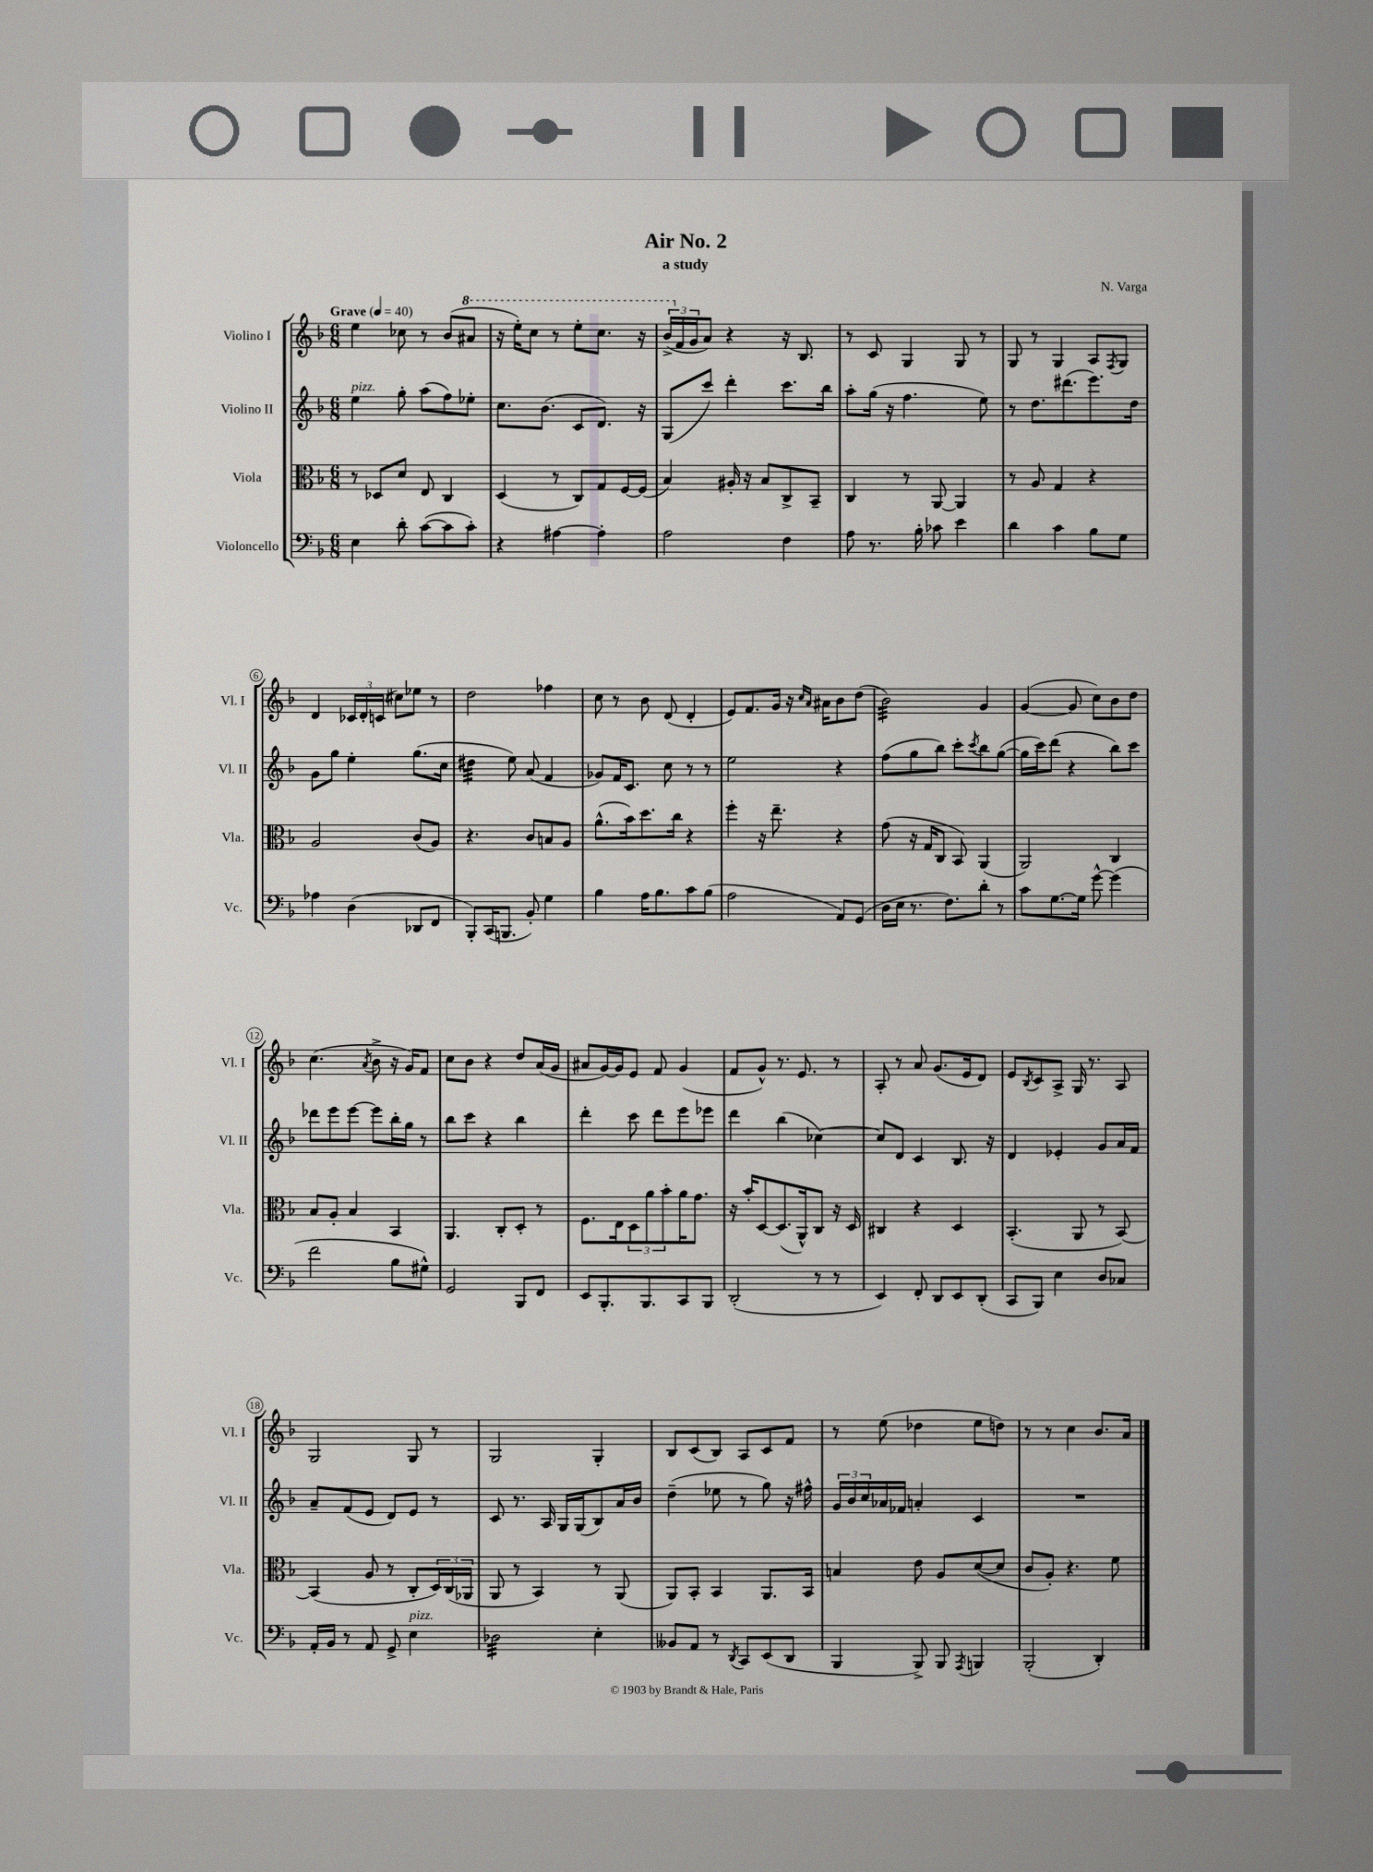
\header { title = "Air No. 2" composer = "N. Varga" subtitle = "a study" }
<<
\new StaffGroup <<
\new Staff = "s0" \with { instrumentName = "Violino I" shortInstrumentName = "Vl. I" } {
    \clef treble \key f \major \numericTimeSignature \time 6/8 \tempo "Grave" 4 = 40
    e''4 ces''8 r8 bes'8( \ottava #1 ais''8 |
    r16 e'''16-.) c'''8 r8 e'''8-. c'''8. r16 |
    \tuplet 3/2 { bes''16->( \ottava #0 f'16 g'16 } a'8) r4 r16 bes8. |
    r8 c'8 g4 g8 r8 |
    g8 r8 g4 a8 \acciaccatura { f8 } g8 |
    d'4 \tuplet 3/2 { ces'16 d'16-. c'16( } cis''8) ees''8 r8 |
    d''2 fes''4 |
    c''8 r8 bes'8 d'8( d'4-. |
    e'8) f'8. g'16 r16 \grace { c''16 a'16 } ais'16 bes'8 d''8( |
    bes'2:32) g'4 |
    g'4~( g'8 c''8) bes'8 d''8 |
    c''4.( \acciaccatura { a'8 } bes'8-> r16 g'16) f'8 |
    c''8 bes'8 r4 d''8 a'16( g'16 |
    ais'8 g'16~) g'16 e'8 f'8 g'4( |
    f'8 g'8-^) r8. e'8. r8 |
    a8-. r8 a'8 g'8.( e'16 d'8) |
    e'8 \acciaccatura { bes8 } c'8 a8-> g16 r8. a8 |
    g2 g8 r8 |
    g2 g4-. |
    bes8 c'8( bes8) a8 c'8 f'8 |
    r8 e''8( des''4 e''8 d''8) |
    r8 r8 c''4 bes'8. a'16 \bar "|." |
}
\new Staff = "s1" \with { instrumentName = "Violino II" shortInstrumentName = "Vl. II" } {
    \clef treble \key f \major \numericTimeSignature \time 6/8
    e''4^\markup { \italic "pizz." } g''8-. a''8( f''8) ees''8-. |
    c''8. bes'8.( c'8 d'8.) r16 |
    g8( c'''8) d'''4-. c'''8. bes''16 |
    a''8-. g''16( r16 f''4. e''8) |
    r8 d''8. dis'''8.( e'''8.) d''16 |
    g'8 g''8 e''4-. g''8.( c''16 |
    dis''4:32 e''8) a'8( f'4 |
    ges'8) f'16 c'8. c''8 r8 r8 |
    e''2 r4 |
    f''8( g''8 bes''8) c'''8-. \acciaccatura { c'''8 } bes''8 g''8~( |
    g''16 c'''16) d'''8( r4 bes''8) c'''8 |
    des'''8 e'''8 e'''8~ e'''8 bes''16-. g''16 r8 |
    bes''8 c'''8 r4 bes''4 |
    d'''4-. c'''8 d'''8 e'''8 ees'''8 |
    d'''4 bes''4( ces''4~) |
    ces''8 d'8 c'4 bes8. r16 |
    d'4 ees'4-. g'8 a'16 f'16 |
    a'8-- f'8( e'8 d'8) e'8 r8 |
    c'8 r8. a16 g16 g16( bes8) a'16 bes'16 |
    d''4--( ees''8 r8 g''8) r16 fis''16-^ |
    \tuplet 3/2 { g'16 bes'16 c''16 } aes'16 fes'16 a'4-. c'4 |
    R2. \bar "|." |
}
\new Staff = "s2" \with { instrumentName = "Viola" shortInstrumentName = "Vla." } {
    \clef alto \key f \major \numericTimeSignature \time 6/8
    r8 des8 d'8 e8 c4 |
    d4( r8 c8) g8 f16~ f16( |
    bes4) ais16-. r16 bes8 c8-> bes,8-- |
    c4 r8 a,8~ a,4 |
    r8 a8 g4 r4 |
    a2 c'8( a8) |
    r4. c'8 b8 a8 |
    a'8.-^( bes'16) d''8. c''16 r4 |
    f''4-. r16 e''8.-- r4 |
    g'8( r16 g16 c8 bes,8) a,4( |
    a,2) c4 |
    bes8 a8-. bes4 bes,4 |
    a,4. c8-. d8-. r8 |
    f8. e16 \tuplet 3/2 { d8 a'8 bes'8-. } a'16 g'8. |
    r16 bes'16-. d8~ d8.( a,16-^) c8 r16 d16 |
    cis4 r4 d4 |
    bes,4.-.( a,8 r8 bes,8~) |
    bes,4( a8 r8 c8-. \tuplet 3/2 { d16) c16( aes,16 } |
    a,8 r8 bes,4) r8 a,8( |
    a,8) bes,8-. bes,4 a,8. bes,16 |
    b4 e'8 a8 d'8~( d'8 |
    c'8 a8-.) r4. f'8 \bar "|." |
}
\new Staff = "s3" \with { instrumentName = "Violoncello" shortInstrumentName = "Vc." } {
    \clef bass \key f \major \numericTimeSignature \time 6/8
    e4 d'8-. c'8~( c'8 c'8-.) |
    r4 ais4~ ais4-. |
    a2 f4 |
    a8 r8. bes16-. ces'8 e'4 |
    d'4 c'4 bes8 g8 |
    aes4 d4( des,8 f,8 |
    bes,,8-.) c,16( b,,8. bes,8-.) g4 |
    bes4 a16 bes8. c'8 bes8( |
    a2 a,8) g,8( |
    d16 e16 r8. f8.) d'8-. r8 |
    c'8 g8.~ g16 g'8~-^ g'4( |
    f'2 bes8 gis8-^) |
    g,2 bes,,8 f,8 |
    e,8 bes,,8.-. bes,,8. c,8 bes,,8 |
    d,2-.( r8 r8 |
    e,4) f,8-. d,8 e,8 d,8-.( |
    c,8 bes,,8) e4 d8 ces8 |
    a,16-. bes,16 r8 a,8 g,8-> e4^\markup { \italic "pizz." } |
    des2:32 e4-. |
    beses,8 a,8 r8 \acciaccatura { d,8 } c,8 e,8( d,8 |
    bes,,4 bes,,8->) bes,,8 \acciaccatura { a,,8 } b,,4 |
    bes,,2-.( d,4-.) \bar "|." |
}
>>
>>
\layout { \context { \Score \override BarNumber.stencil = #(make-stencil-circler 0.1 0.3 ly:text-interface::print) } }
